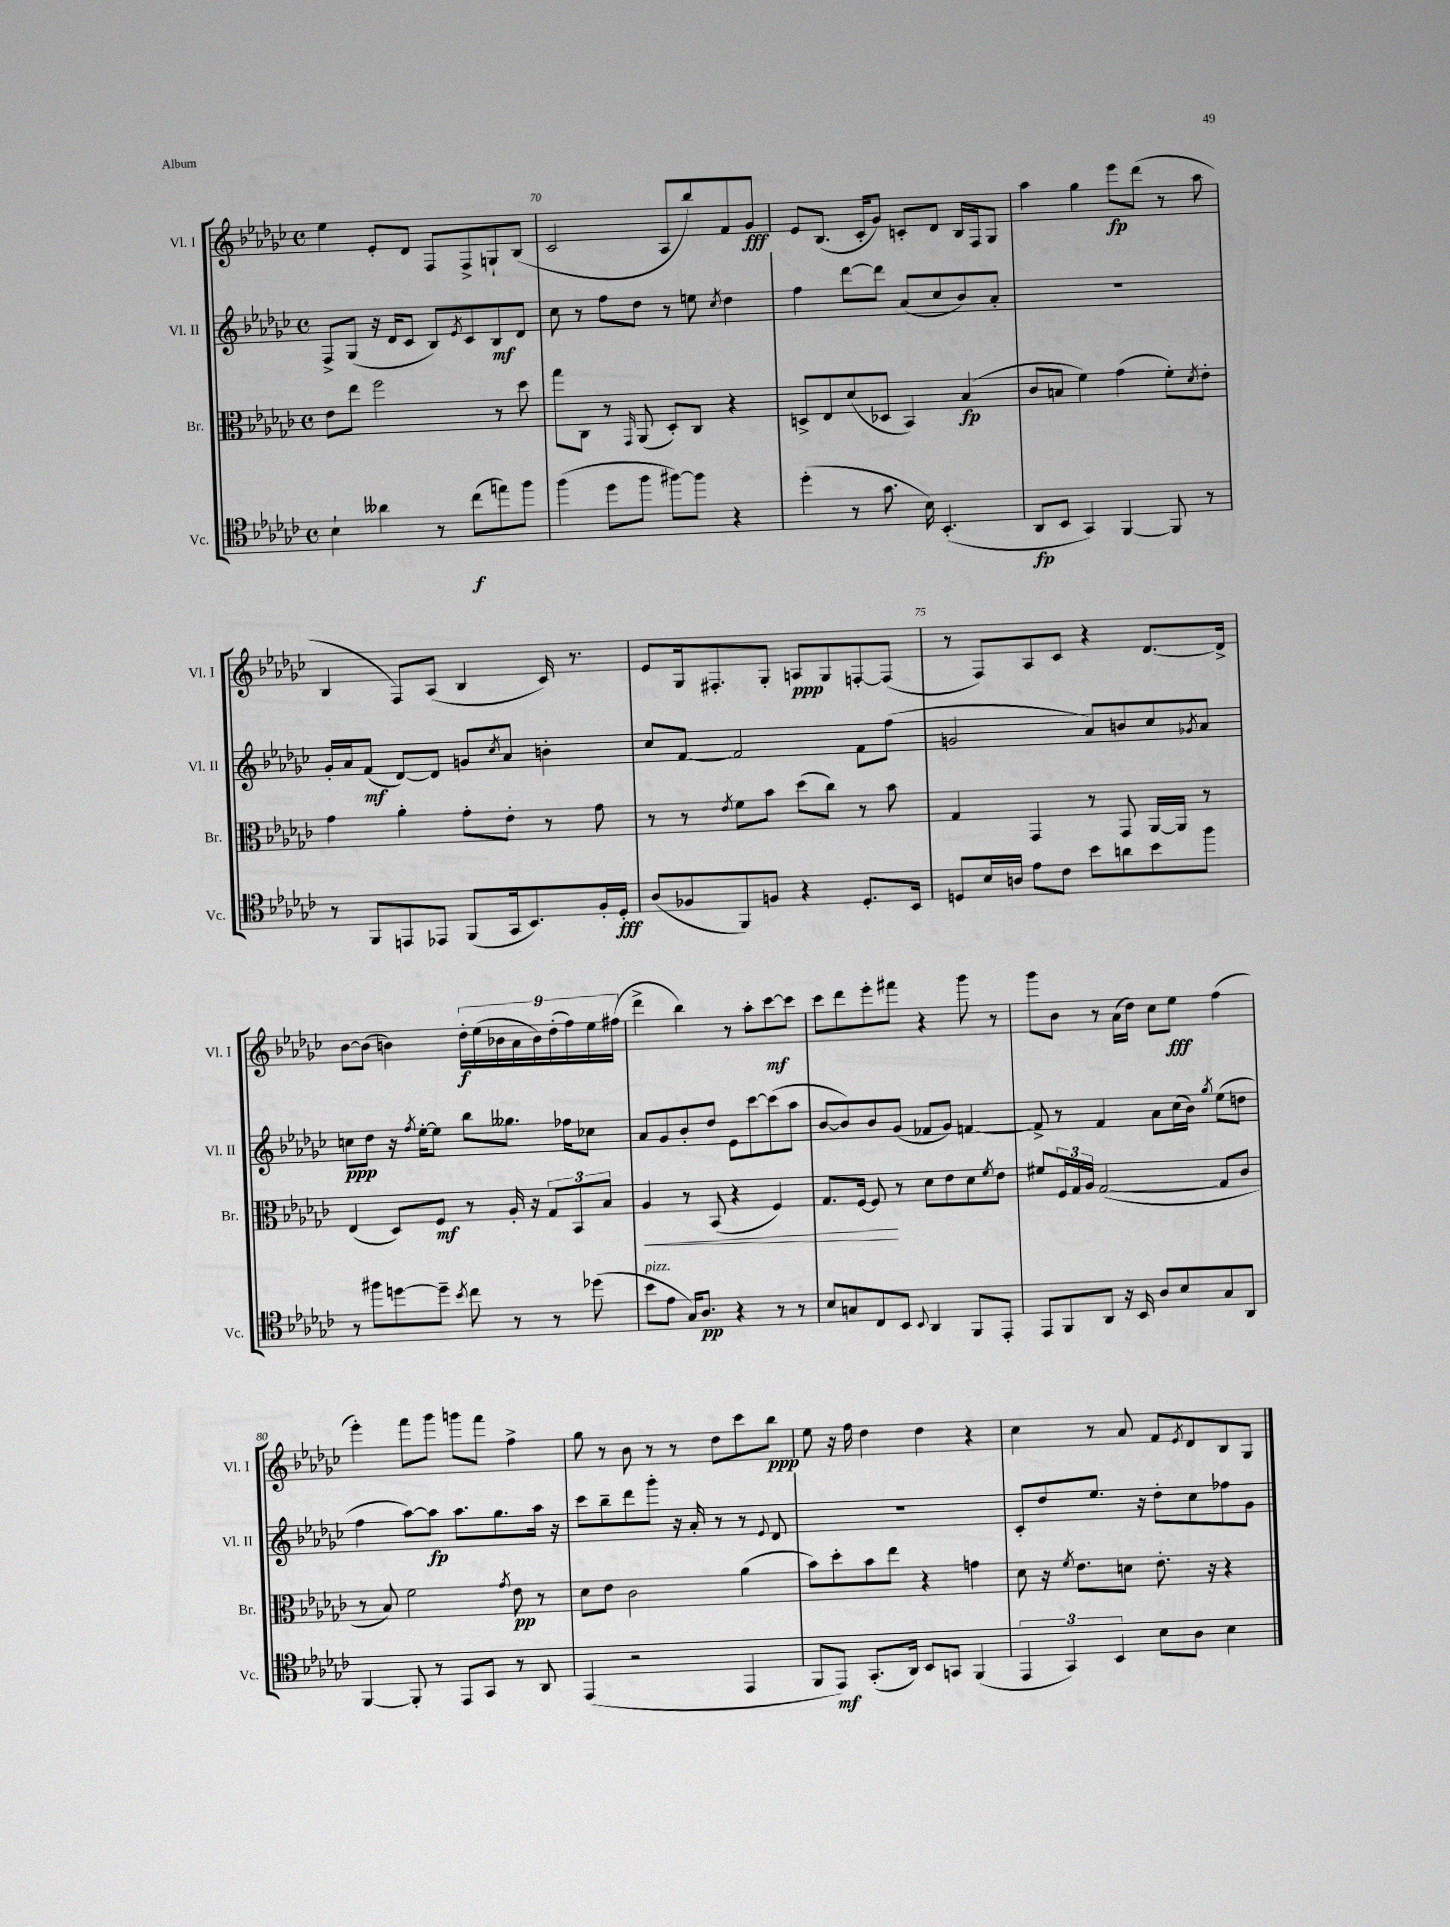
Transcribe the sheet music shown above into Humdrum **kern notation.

**kern	**dynam	**kern	**dynam	**kern	**dynam	**kern	**dynam
*part4	*part4	*part3	*part3	*part2	*part2	*part1	*part1
*staff4	*staff4	*staff3	*staff3	*staff2	*staff2	*staff1	*staff1
*I"Vc.	*	*I"Br.	*	*I"Vl. II	*	*I"Vl. I	*
*I'Vc.	*	*I'Br.	*	*I'Vl. II	*	*I'Vl. I	*
*clefC4	*	*clefC3	*	*clefG2	*	*clefG2	*
*k[b-e-a-d-g-c-]	*	*k[b-e-a-d-g-c-]	*	*k[b-e-a-d-g-c-]	*	*k[b-e-a-d-g-c-]	*
*M4/4	*	*M4/4	*	*M4/4	*	*M4/4	*
*met(c)	*	*met(c)	*	*met(c)	*	*met(c)	*
=69	=69	=69	=69	=69	=69	=69	=69
4B-`\	.	8e-\L	.	8F^/L	.	4ee-\	.
.	.	8ee-\J	.	(8G-/J	.	.	.
4a--X\	.	2ff\	.	16r	.	8e-'/L	.
.	.	.	.	16d-/KL	.	.	.
.	.	.	.	8c-/J	.	8d-/J	.
8r	.	.	.	8B-/L)	.	8F/L	.
.	.	.	.	8qe-/	.	.	.
(8cc-\L	f	.	.	8c-/	.	8F^/	.
8een\)	.	8r	.	8B-/	mf	8Gn`/	.
8ff\J	.	8dd-\	.	8d-/J	.	(8B-/J	.
=70	=70	=70	=70	=70	=70	=70	=70
(4ff\	.	8gg-\L	.	8cc-\	.	2c-/	.
.	.	8C-\J	.	8r	.	.	.
8dd-\L	.	8r	.	8ff\L	.	.	.
.	.	16qqGG-/	.	.	.	.	.
8ff\J	.	(8AA-/	.	8dd-\J	.	.	.
[8ff#X\L)	.	8D-'/L)	.	8r	.	8A-/L	.
8ff#\J]	.	8C-/J	.	8een\	.	8bb-/)	.
.	.	.	.	8qcc-/	.	.	.
4r	.	4r	.	4dd-\	.	8f/	.
.	.	.	.	.	.	8g-/J	fff
=71	=71	=71	=71	=71	=71	=71	=71
(4dd-'\	.	8Dn^/L	.	4ff\	.	8e-/L	.
.	.	8E-/	.	.	.	(8.B-/J	.
8r	.	(8d-/	.	[8ddd-\L	.	.	.
.	.	.	.	.	.	16c-'/KL	.
8.g-\	.	8D-X/J	.	8ddd-\J]	.	8g-/J)	.
.	.	4BB-/)	.	(8a-/L	.	8cn'/L	.
16B-\)	.	.	.	.	.	.	.
(4.BB-'/	.	.	.	8cc-/	.	8d-/J	.
.	.	(4B-/	fp	8b-/)	.	16B-/LL	.
.	.	.	.	.	.	16F/J	.
.	.	.	.	8a-'/J	.	8G-/J	.
=72	=72	=72	=72	=72	=72	=72	=72
8AA-/L	fp	8c-/L	.	1r	.	4aa-\	.
8BB-/J	.	8Bn/J	.	.	.	.	.
4GG-/)	.	4f\)	.	.	.	4gg-\	.
[4FF/	.	(4g-\	.	.	.	8eee-\L	fp
.	.	.	.	.	.	(8ddd-\J	.
8FF/]	.	8f'\L)	.	.	.	8r	.
.	.	8qd-/	.	.	.	.	.
8r	.	8e-'\J	.	.	.	8aa-\	.
!!LO:LB:g=z
=73	=73	=73	=73	=73	=73	=73	=73
8r	.	4g-\	.	16g-'/LL	.	4B-/	.
.	.	.	.	16a-/J	.	.	.
8FF/L	.	.	.	(8f/J	mf	.	.
8EEn/	.	4a-'\	.	[8d-/L)	.	8F/L)	.
8EE-X/J	.	.	.	8d-/J]	.	(8A-/J	.
(8FF/L	.	8g-'\L	.	8gn/L	.	4B-/	.
.	.	.	.	8qcc-/	.	.	.
16GG-/k	.	8e-'\J	.	8a-/J	.	.	.
8.BB-/)	.	.	.	.	.	.	.
.	.	8r	.	4bn'\	.	16c-/)	.
.	.	.	.	.	.	8.r	.
16F'/L	.	8g-\	.	.	.	.	.
16D-'/JJ	fff	.	.	.	.	.	.
=74	=74	=74	=74	=74	=74	=74	=74
(8A-/L	.	8r	.	8cc-/L	.	8e-/L	.
8F-X/	.	8r	.	[8f/J	.	16G-/k	.
.	.	.	.	.	.	8.F#X'/	.
.	.	8qe-/	.	.	.	.	.
8FF/)	.	8f\L	.	2f/]	.	.	.
8Fn/J	.	8b-\J	.	.	.	8G-'/J	.
4r	.	(8dd-\L	.	.	.	8An/L	ppp
.	.	8cc-\J)	.	.	.	8G-/	.
8.D-'/L	.	8r	.	8f\L	.	[8Fn'/	.
.	.	8b-\	.	(8ff\J	.	(8F/J]	.
16BB-/Jk	.	.	.	.	.	.	.
=75	=75	=75	=75	=75	=75	=75	=75
8Dn/L	.	4G-/	.	2gn/	.	8r	.
16B-/L	.	.	.	.	.	8F/L)	.
16An/JJ	.	.	.	.	.	.	.
8e-\L	.	4GG-/	.	.	.	8A-/	.
8c-\J	.	.	.	.	.	8c-/J	.
8b-\L	.	8r	.	8a-/L)	.	4r	.
8an\	.	8GG-/	.	8bn/	.	.	.
8b-\	.	[16AA-/LL	.	8cc-/	.	[8.d-/L	.
.	.	16AA-/JJ]	.	.	.	.	.
.	.	.	.	8qg-X/	.	.	.
8ff\J	.	8r	.	8a-/J	.	.	.
.	.	.	.	.	.	16d-^/Jk]	.
!!LO:LB:g=z
=76	=76	=76	=76	=76	=76	=76	=76
8r	.	(4E-/	.	8ccn\L	ppp	[8b-\L	.
8ff#X\L	.	.	.	8dd-\J	.	(8b-\J]	.
[8ddn\	.	8D-/L)	.	16r	.	4bn\)	.
.	.	.	.	8qff/	.	.	.
.	.	.	.	[16ee-'\KL	.	.	.
8dd~\J]	.	8F/J	mf	8ee-\J]	.	.	.
8qb-/	.	.	.	.	.	.	.
8cc-\	.	8r	.	8bb-\L	.	18dd-'\LL	f
.	.	.	.	.	.	(18ee-\	.
.	.	.	.	.	.	18b-X\	.
8r	.	16A-'/	.	8.gg--X\J	.	.	.
.	.	.	.	.	.	18a-\	.
.	.	16r	.	.	.	.	.
.	.	.	.	.	.	18b-\)	.
8r	.	12G-/L	.	.	.	.	.
.	.	.	.	.	.	(18dd-'\	.
.	.	.	.	16ff-X\KL	.	.	.
.	.	12BB-/	.	.	.	18ff\)	.
(8dd-X\	.	.	.	8cc-X\J	.	.	.
.	.	.	.	.	.	18ee-\	.
.	.	12B-/J	.	.	.	.	.
.	.	.	.	.	.	(18ff#X\JJ	.
=77	=77	=77	=77	=77	=77	=77	=77
!LO:TX:a:i:t=pizz.	!	!	!	!	!	!	!
!	!	!	!LO:HP:b	!	!	!	!
8b-\L	.	4A-/	<	8a-/L	.	4ddd-^\	.
8e-\J	.	.	.	8g-/	.	.	.
16G-/KL)	.	8r	.	8b-'/	.	4bb-\)	.
8.A-/J	pp	.	.	.	.	.	.
.	.	(8BB-/	.	8dd-/J	.	.	.
4r	.	4r	.	8e-\L	.	8r	.
.	.	.	.	[8ccc-\	.	8aa-'\L	.
8r	.	4F/)	.	(8ccc-\]	.	[8ccc-\	mf
8r	.	.	.	8aa-\J	.	8ccc-\J]	.
=78	=78	=78	=78	=78	=78	=78	=78
8B-/L	.	8.G-/L	.	[8b-/L	.	8ccc-\L	.
8Gn/	.	.	.	8b-/])	.	8ddd-\	.
.	.	[16F/Jk	.	.	.	.	.
8C-/	.	8F/]	.	8b-/	.	8eee-'\	.
8BB-/J	.	8r	[	(8g-/J	.	8fff#X\J	.
8qqBB-/	.	.	.	.	.	.	.
4AA-/	.	8d-\L	.	8f-X/L	.	4r	.
.	.	8e-\	.	8g-/J)	.	.	.
8FF/L	.	8d-\	.	[4fn/	.	8ggg-\	.
.	.	8qf/	.	.	.	.	.
8EE-'/J	.	8e-\J	.	.	.	8r	.
=79	=79	=79	=79	=79	=79	=79	=79
8EE-/L	.	8f#X/L	.	8f^/]	.	8ggg-\L	.
8FF/	.	24F/L	.	8r	.	8b-\J	.
.	.	24G-/	.	.	.	.	.
.	.	24A-/JJ	.	.	.	.	.
8AA-/J	.	([2G-/	.	4f/	.	8r	.
16r	.	.	.	.	.	(16a-\LL	.
16BB-/	.	.	.	.	.	16dd-\JJ)	.
8A-/L	.	.	.	8a-\L	.	8cc-\L	.
8B-/	.	.	.	(16cc-\L	.	8ee-\J	fff
.	.	.	.	16b-\JJ)	.	.	.
.	.	.	.	8qgg-/	.	.	.
8G-/	.	8G-/L]	.	(8ee-\L	.	(4ff\	.
8AA-/J	.	8c-/J	.	8ddn\J	.	.	.
!!LO:LB:g=z
=80	=80	=80	=80	=80	=80	=80	=80
[4FF/	.	8r	.	4ff\	.	4eee-'\)	.
.	.	8B-/)	.	.	.	.	.
8FF'/]	.	2f\	.	[8aa-\L)	.	8fff\L	.
8r	.	.	.	8aa-\J]	fp	8ggg-\J	.
8EE-/L	.	.	.	8.aa-\L	.	8gggn\L	.
8GG-/J	.	.	.	.	.	8fff\J	.
.	.	.	.	8.gg-\	.	.	.
.	.	8qg-/	.	.	.	.	.
8r	.	8e-\	pp	.	.	4ff^\	.
8AA-/	.	8r	.	16aa-\Jk	.	.	.
.	.	.	.	16r	.	.	.
=81	=81	=81	=81	=81	=81	=81	=81
(4EE-/	.	8d-\L	.	8ccc-\L	.	8gg-\	.
.	.	8e-\J	.	8bb-~\	.	8r	.
2r	.	2c-\	.	8ddd-\	.	8b-\	.
.	.	.	.	8ggg-'\J	.	8r	.
.	.	.	.	16r	.	8r	.
.	.	.	.	16a-'/	.	.	.
.	.	.	.	8r	.	8dd-\L	.
4EE-/	.	(4a-\	.	8r	.	8ccc-\	.
.	.	.	.	8qqe-/	.	.	.
.	.	.	.	8d-/	.	8bb-\J	ppp
=82	=82	=82	=82	=82	=82	=82	=82
8FF/L	.	8b-\L)	.	1r	.	8ee-\	.
8EE-/J)	mf	8dd-'\	.	.	.	16r	.
.	.	.	.	.	.	16ff\	.
(8.GG-'/L	.	8b-\	.	.	.	4dd-\	.
.	.	8ee-\J	.	.	.	.	.
16AA-/Jk)	.	.	.	.	.	.	.
8BB-/L	.	4r	.	.	.	4dd-\	.
8GGn/J	.	.	.	.	.	.	.
(4FF/	.	4gn\	.	.	.	4r	.
=83	=83	=83	=83	=83	=83	=83	=83
6EE-/	.	8d-\	.	8c-'/L	.	4cc-\	.
.	.	16r	.	8dd-/	.	.	.
6GG-/)	.	.	.	.	.	.	.
.	.	8qf/	.	.	.	.	.
.	.	8.e-\L	.	.	.	.	.
.	.	.	.	8.ee-/J	.	8r	.
6BB-/	.	.	.	.	.	.	.
.	.	8dn\J	.	.	.	8a-/	.
.	.	.	.	16r	.	.	.
8B-\L	.	8.e-'\	.	8dd-'\L	.	8f/L	.
.	.	.	.	.	.	8qe-/	.
8A-\J	.	.	.	8cc-\	.	8d-/	.
.	.	16r	.	.	.	.	.
4B-\	.	4r	.	8ff-X\	.	8B-/	.
.	.	.	.	8g-\J	.	8G-/J	.
==	==	==	==	==	==	==	==
*-	*-	*-	*-	*-	*-	*-	*-
